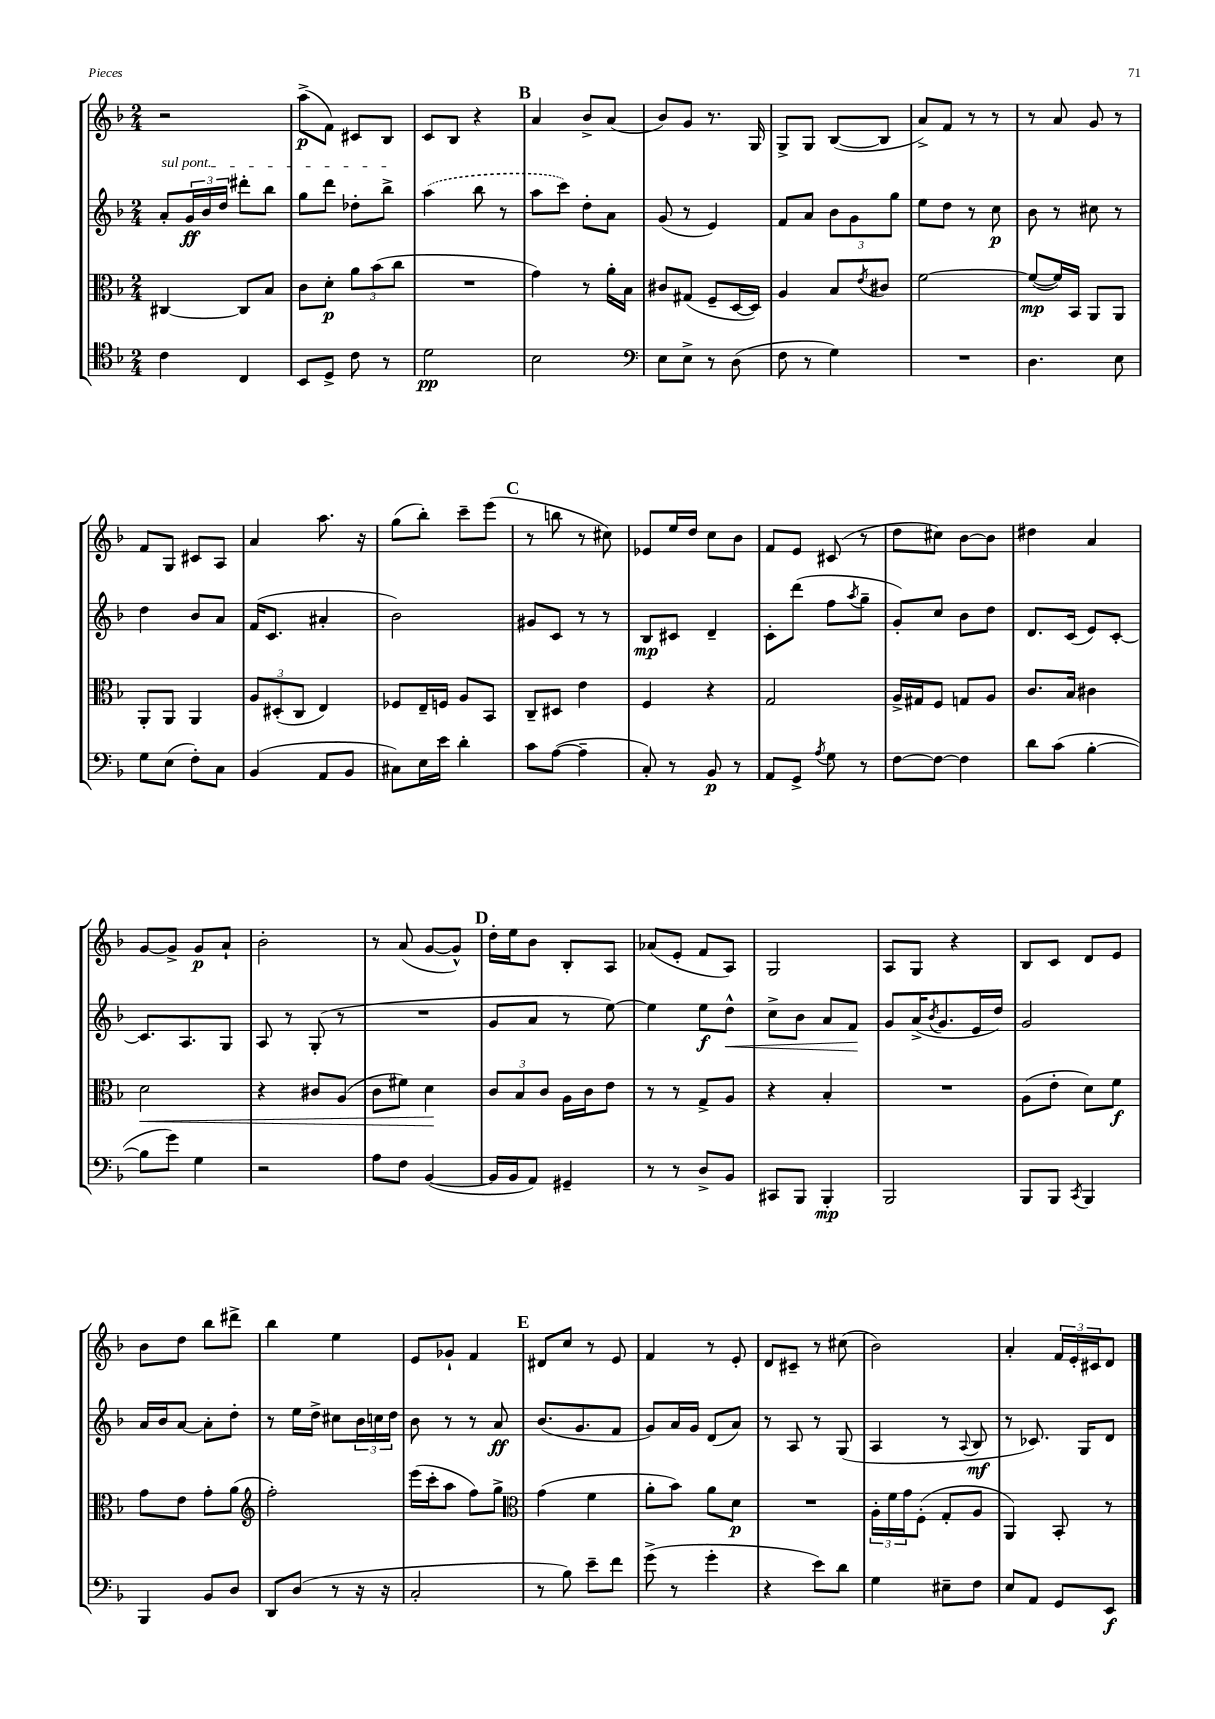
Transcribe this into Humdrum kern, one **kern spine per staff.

**kern	**dynam	**kern	**dynam	**kern	**dynam	**kern	**dynam
*part4	*part4	*part3	*part3	*part2	*part2	*part1	*part1
*staff4	*staff4	*staff3	*staff3	*staff2	*staff2	*staff1	*staff1
*clefC4	*	*clefC3	*	*clefG2	*	*clefG2	*
*k[b-]	*	*k[b-]	*	*k[b-]	*	*k[b-]	*
*M2/4	*	*M2/4	*	*M2/4	*	*M2/4	*
=86	=86	=86	=86	=86	=86	=86	=86
!	!	!	!	!LO:TX:a:i:t=sul pont.	!	!	!
4c\	.	[4C#X/	.	8a'/L	.	2r	.
.	.	.	.	24g/L	ff	.	.
.	.	.	.	24b-/	.	.	.
.	.	.	.	24dd/JJ	.	.	.
4C/	.	8C#/L]	.	8ddd#X'\L	.	.	.
.	.	8B-/J	.	8bb-\J	.	.	.
=87	=87	=87	=87	=87	=87	=87	=87
8BB-/L	.	8c\L	.	8gg\L	.	(8aa^\L	p
8D^/J	.	8d'\J	p	8ddd\J	.	8f\J)	.
8c\	.	12a\L	.	8dd-X'\L	.	8c#X/L	.
.	.	(12b-\	.	.	.	.	.
8r	.	.	.	8bb-^\J	.	8B-/J	.
.	.	12cc\J	.	.	.	.	.
=88	=88	=88	=88	=88	=88	=88	=88
2d\	pp	2r	.	(4aa\	.	8c/L	.
.	.	.	.	.	.	8B-/J	.
.	.	.	.	8bb-\	.	4r	.
.	.	.	.	8r	.	.	.
!!LO:REH:place=s1:t=B
=89	=89	=89	=89	=89	=89	=89	=89
2B-\	.	4g\)	.	8aa\L	.	4a/	.
.	.	.	.	8ccc\J)	.	.	.
.	.	8r	.	8dd'\L	.	8b-^/L	.
.	.	16a'\LL	.	8a\J	.	(8a/J	.
.	.	16B-\JJ	.	.	.	.	.
=90	=90	=90	=90	=90	=90	=90	=90
*clefF4	*	*	*	*	*	*	*
8E\L	.	8c#X/L	.	(8g/	.	8b-/L)	.
8E^\J	.	(8G#X/J	.	8r	.	8g/J	.
8r	.	8F~/L	.	4e/)	.	8.r	.
(8D\	.	[16D/L	.	.	.	.	.
.	.	16D/JJ])	.	.	.	16G/	.
=91	=91	=91	=91	=91	=91	=91	=91
8F\	.	4A/	.	8f/L	.	8G^/L	.
8r	.	.	.	8a/J	.	8G/J	.
4G\)	.	8B-/L	.	12b-\L	.	([8B-/L	.
.	.	.	.	12g\	.	.	.
.	.	8qe/	.	.	.	.	.
.	.	8c#X/J	.	.	.	8B-/J]	.
.	.	.	.	12gg\J	.	.	.
=92	=92	=92	=92	=92	=92	=92	=92
2r	.	[2f\	.	8ee\L	.	8a^/L)	.
.	.	.	.	8dd\J	.	8f/J	.
.	.	.	.	8r	.	8r	.
.	.	.	.	8cc\	p	8r	.
=93	=93	=93	=93	=93	=93	=93	=93
4.D\	.	(8f/L_	mp	8b-\	.	8r	.
.	.	16f/L])	.	8r	.	8a/	.
.	.	16BB-/JJ	.	.	.	.	.
.	.	8AA/L	.	8cc#X\	.	8g/	.
8E\	.	8AA/J	.	8r	.	8r	.
!!LO:LB:g=z
=94	=94	=94	=94	=94	=94	=94	=94
8G\L	.	8AA'/L	.	4dd\	.	8f/L	.
(8E\J	.	8AA/J	.	.	.	8G/J	.
8F'\L)	.	4AA/	.	8b-/L	.	8c#X/L	.
8C\J	.	.	.	8a/J	.	8A/J	.
=95	=95	=95	=95	=95	=95	=95	=95
(4BB-/	.	12A/L	.	(16f/KL	.	4a/	.
.	.	.	.	8.c/J	.	.	.
.	.	(12D#X'/	.	.	.	.	.
.	.	12C/J	.	.	.	.	.
8AA/L	.	4E/)	.	4a#X'/	.	8.aa\	.
8BB-/J	.	.	.	.	.	.	.
.	.	.	.	.	.	16r	.
=96	=96	=96	=96	=96	=96	=96	=96
8C#X\L)	.	8F-X/L	.	2b-\)	.	(8gg\L	.
16E\L	.	16E~/L	.	.	.	8bb-'\J)	.
16e\JJ	.	16Fn/JJ	.	.	.	.	.
4d'\	.	8A/L	.	.	.	8ccc~\L	.
.	.	8BB-/J	.	.	.	(8eee\J	.
!!LO:REH:place=s1:t=C
=97	=97	=97	=97	=97	=97	=97	=97
8c\L	.	8C~/L	.	8g#X/L	.	8r	.
([8A\J	.	8D#X/J	.	8c/J	.	8bbn\	.
4A~\]	.	4e\	.	8r	.	8r	.
.	.	.	.	8r	.	8cc#X\)	.
=98	=98	=98	=98	=98	=98	=98	=98
8C'/)	.	4F/	.	8B-/L	mp	8e-X/L	.
8r	.	.	.	8c#X/J	.	16ee/L	.
.	.	.	.	.	.	16dd/JJ	.
8BB-/	p	4r	.	4d~/	.	8cc\L	.
8r	.	.	.	.	.	8b-\J	.
=99	=99	=99	=99	=99	=99	=99	=99
8AA/L	.	2G/	.	8c'\L	.	8f/L	.
8GG^/J	.	.	.	(8ddd\J	.	8e/J	.
8qA/	.	.	.	.	.	.	.
8G\	.	.	.	8ff\L	.	(8c#X/	.
.	.	.	.	8qaa/	.	.	.
8r	.	.	.	8gg~\J	.	8r	.
=100	=100	=100	=100	=100	=100	=100	=100
[8F\L	.	16A^/LL	.	8g'/L)	.	8dd\L	.
.	.	16G#X/J	.	.	.	.	.
8F\J_	.	8F/J	.	8cc/J	.	8cc#X\J)	.
4F\]	.	8Gn/L	.	8b-\L	.	[8b-\L	.
.	.	8A/J	.	8dd\J	.	8b-\J]	.
=101	=101	=101	=101	=101	=101	=101	=101
8d\L	.	8.c/L	.	8.d/L	.	4dd#X\	.
(8c\J	.	.	.	.	.	.	.
.	.	16B-/Jk	.	(16c/Jk	.	.	.
[4B-'\	.	4c#X\	.	8e/L)	.	4a/	.
.	.	.	.	[8c'/J	.	.	.
!!LO:LB:g=z
=102	=102	=102	=102	=102	=102	=102	=102
!	!	!	!LO:HP:b	!	!	!	!
8B-\L]	.	2d\	<	8.c/L]	.	[8g/L	.
8g\J)	.	.	.	.	.	8g^/J]	.
.	.	.	.	8.A/	.	.	.
4G\	.	.	.	.	.	8g/L	p
.	.	.	.	8G/J	.	8a`/J	.
=103	=103	=103	=103	=103	=103	=103	=103
2r	.	4r	.	8A/	.	2b-'\	.
.	.	.	.	8r	.	.	.
.	.	8c#X/L	.	(8G'/	.	.	.
.	.	(8A/J	.	8r	.	.	.
=104	=104	=104	=104	=104	=104	=104	=104
8A\L	.	8c\L	.	2r	.	8r	.
8F\J	.	8f#X\J)	.	.	.	(8a/	.
([4BB-/	.	4d\	.	.	.	[8g/L	.
.	.	.	.	.	.	8g^^/J])	.
.	.	.	[	.	.	.	.
!!LO:REH:place=s1:t=D
=105	=105	=105	=105	=105	=105	=105	=105
16BB-/LL]	.	12c/L	.	8g/L	.	16dd'\LL	.
16BB-/J	.	.	.	.	.	16ee\J	.
.	.	12B-/	.	.	.	.	.
8AA/J)	.	.	.	8a/J	.	8b-\J	.
.	.	12c/J	.	.	.	.	.
4GG#X~/	.	16A\LL	.	8r	.	8B-'/L	.
.	.	16c\J	.	.	.	.	.
.	.	8e\J	.	[8ee\)	.	8A/J	.
=106	=106	=106	=106	=106	=106	=106	=106
8r	.	8r	.	4ee\]	.	(8a-X/L	.
8r	.	8r	.	.	.	8e'/J	.
8D^/L	.	8G^/L	.	8ee\L	f	8f/L	.
!	!	!	!	!	!LO:HP:b	!	!
8BB-/J	.	8A/J	.	8dd^^\J	<	8A/J)	.
=107	=107	=107	=107	=107	=107	=107	=107
8CC#X/L	.	4r	.	8cc^\L	.	2G/	.
8BBB-/J	.	.	.	8b-\J	.	.	.
4BBB-'/	mp	4B-'/	.	8a/L	.	.	.
.	.	.	.	8f/J	.	.	.
.	.	.	.	.	[	.	.
=108	=108	=108	=108	=108	=108	=108	=108
2BBB-/	.	2r	.	8g/L	.	8A/L	.
.	.	.	.	(16a^/K	.	8G/J	.
.	.	.	.	8qb-/	.	.	.
.	.	.	.	8.g/	.	.	.
.	.	.	.	.	.	4r	.
.	.	.	.	16e/L	.	.	.
.	.	.	.	16dd/JJ)	.	.	.
=109	=109	=109	=109	=109	=109	=109	=109
8BBB-/L	.	(8A\L	.	2g/	.	8B-/L	.
8BBB-/J	.	8e'\J	.	.	.	8c/J	.
8qCC/	.	.	.	.	.	.	.
4BBB-/	.	8d\L)	.	.	.	8d/L	.
.	.	8f\J	f	.	.	8e/J	.
!!LO:LB:g=z
=110	=110	=110	=110	=110	=110	=110	=110
4BBB-/	.	8g\L	.	16a/LL	.	8b-\L	.
.	.	.	.	16b-/J	.	.	.
.	.	8e\J	.	[8a/J	.	8dd\J	.
8BB-/L	.	8g'\L	.	8a'\L]	.	8bb-\L	.
8D/J	.	(8a\J	.	8dd'\J	.	8ddd#X^\J	.
=111	=111	=111	=111	=111	=111	=111	=111
*	*	*clefG2	*	*	*	*	*
8DD/L	.	2ff'\)	.	8r	.	4bb-\	.
(8D/J	.	.	.	16ee\LL	.	.	.
.	.	.	.	16dd^\JJ	.	.	.
8r	.	.	.	8cc#X\L	.	4ee\	.
16r	.	.	.	24b-\L	.	.	.
.	.	.	.	24ccn\	.	.	.
16r	.	.	.	.	.	.	.
.	.	.	.	24dd\JJ	.	.	.
=112	=112	=112	=112	=112	=112	=112	=112
2C'/	.	(16eee\LL	.	8b-\	.	8e/L	.
.	.	16ccc'\J	.	.	.	.	.
.	.	8aa\J	.	8r	.	8g-X`/J	.
.	.	8ff\L)	.	8r	.	4f/	.
.	.	8gg^\J	.	8a/	ff	.	.
!!LO:REH:place=s1:t=E
=113	=113	=113	=113	=113	=113	=113	=113
*	*	*clefC3	*	*	*	*	*
8r	.	(4g\	.	(8.b-/L	.	8d#X/L	.
8B-\)	.	.	.	.	.	8cc/J	.
.	.	.	.	8.g/	.	.	.
8e~\L	.	4f\	.	.	.	8r	.
8f\J	.	.	.	8f/J	.	8e/	.
=114	=114	=114	=114	=114	=114	=114	=114
(8g^\	.	8a'\L	.	8g/L)	.	4f/	.
8r	.	8b-\J)	.	16a/L	.	.	.
.	.	.	.	16g/JJ	.	.	.
4g'\	.	8a\L	.	(8d/L	.	8r	.
.	.	8d\J	p	8a/J)	.	8e'/	.
=115	=115	=115	=115	=115	=115	=115	=115
4r	.	2r	.	8r	.	8d/L	.
.	.	.	.	8A/	.	8c#X~/J	.
8e\L)	.	.	.	8r	.	8r	.
8d\J	.	.	.	(8G/	.	(8cc#X\	.
=116	=116	=116	=116	=116	=116	=116	=116
4G\	.	24A'\LL	.	4A/	.	2b-\)	.
.	.	24f\	.	.	.	.	.
.	.	24g\J	.	.	.	.	.
.	.	(8F'\J	.	.	.	.	.
8E#X~\L	.	8G'/L	.	8r	.	.	.
.	.	.	.	8qqA/	.	.	.
8F\J	.	8A/J	.	8B-/	mf	.	.
=117	=117	=117	=117	=117	=117	=117	=117
8E/L	.	4AA/)	.	8r	.	4a'/	.
8AA/J	.	.	.	8.c-X/)	.	.	.
8GG/L	.	8BB-'/	.	.	.	24f/LL	.
.	.	.	.	.	.	24e'/	.
.	.	.	.	16G/KL	.	.	.
.	.	.	.	.	.	24c#X/J	.
8EE/J	f	8r	.	8d/J	.	8d/J	.
==	==	==	==	==	==	==	==
*-	*-	*-	*-	*-	*-	*-	*-
